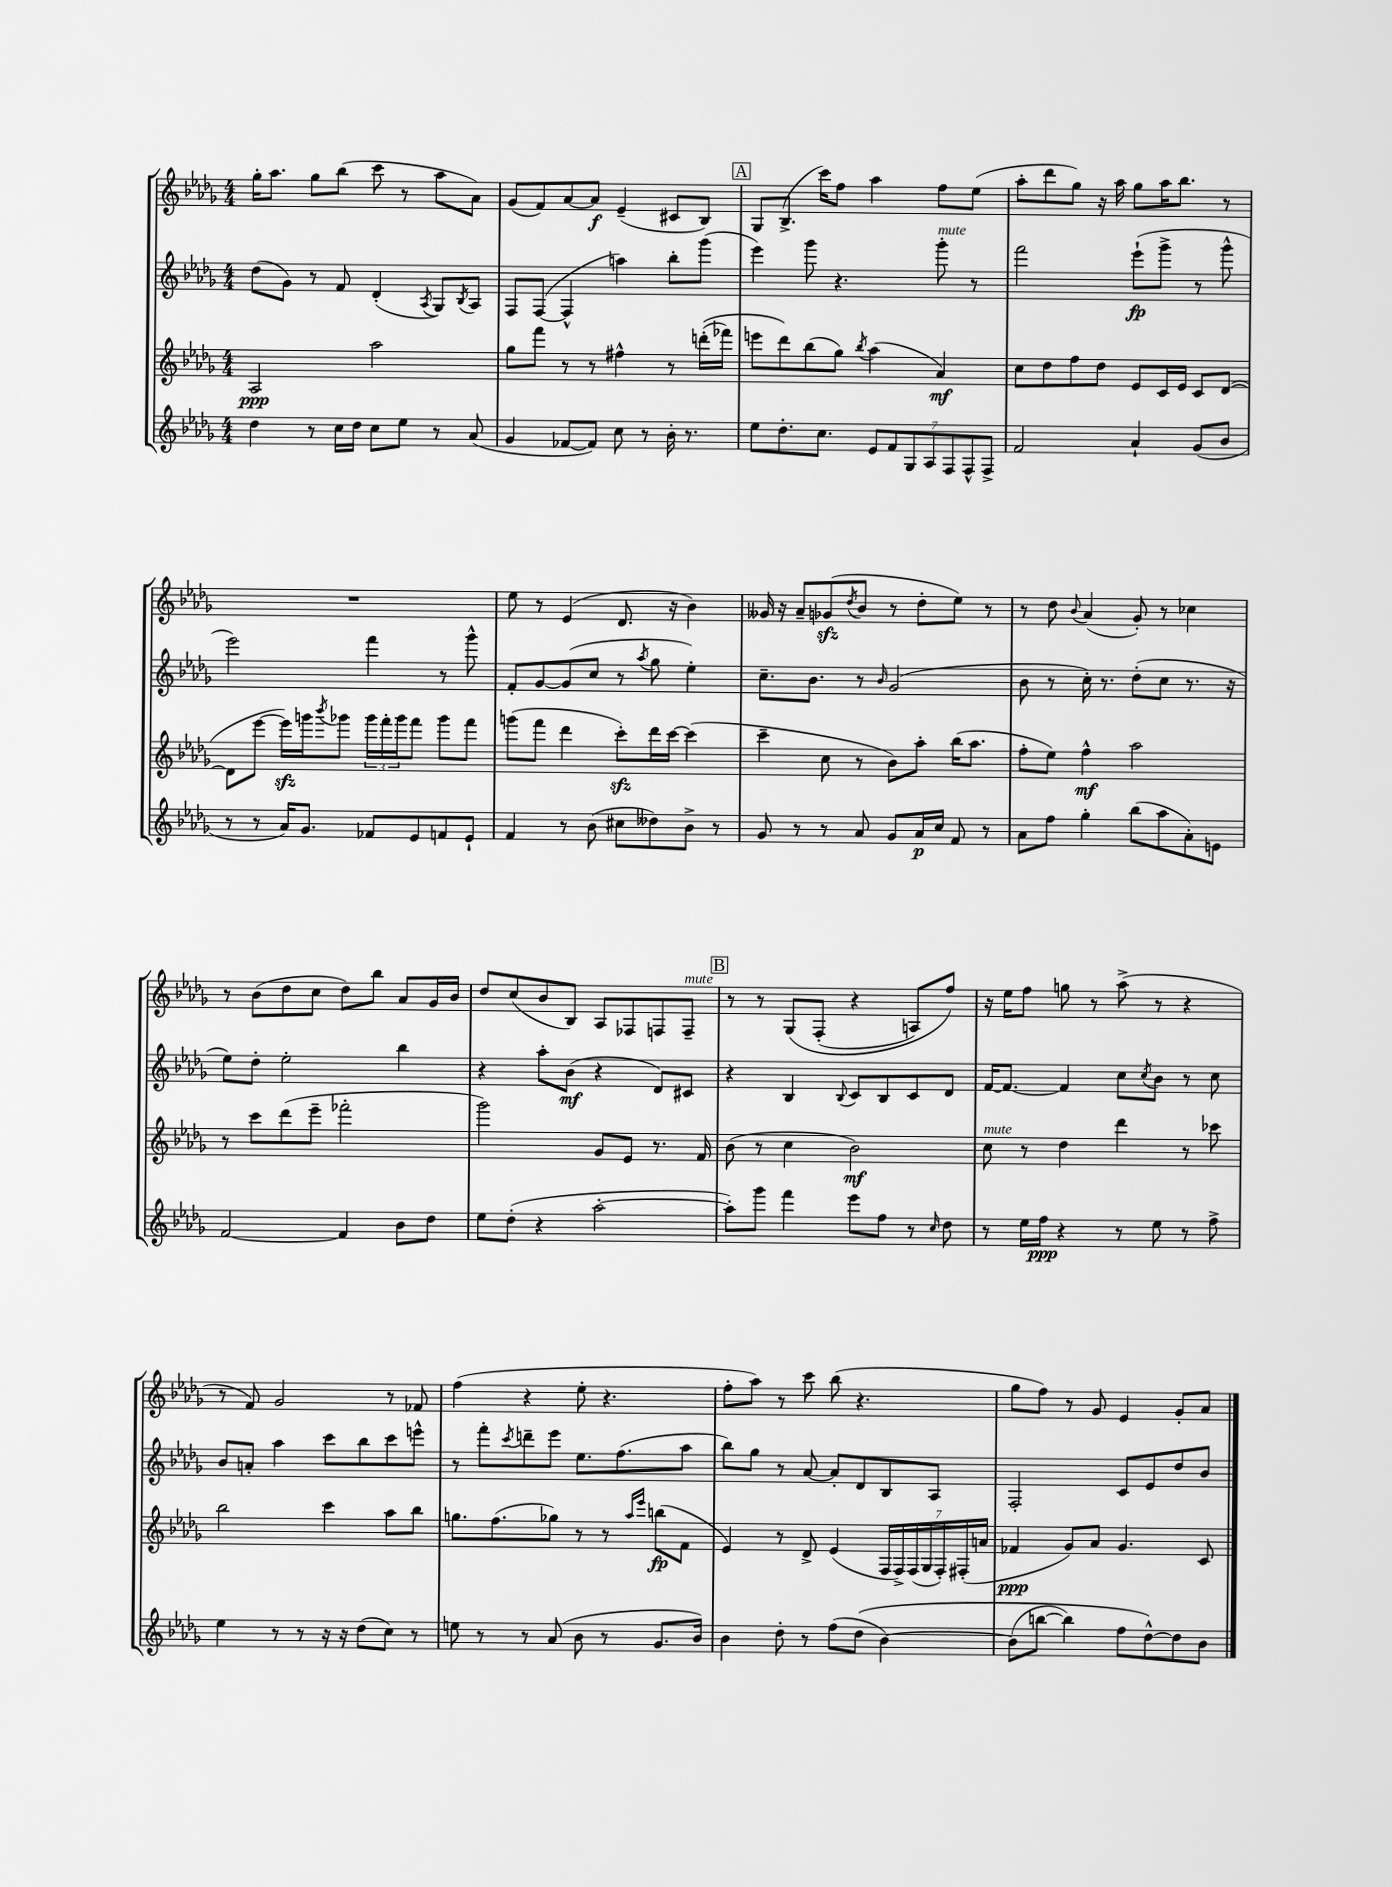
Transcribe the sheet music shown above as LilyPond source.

<<
\new StaffGroup <<
\new Staff = "s0" {
    \clef treble \key des \major \numericTimeSignature \time 4/4
    ges''16-. aes''8. ges''8 bes''8( c'''8 r8 aes''8 aes'8) |
    ges'8( f'8) aes'8~ aes'8\f ees'4--( cis'8 bes8) |
    \mark \markup { \box "A" } ges8 bes8.->( c'''16) f''8 aes''4 f''8 ees''8( |
    aes''8-. des'''8 ges''8) r16 aes''16 ges''8 aes''16 bes''8. r8 |
    R1 |
    ees''8 r8 ees'4( des'8. r16 bes'4) |
    geses'16 r16 aes'8-- ges'8\sfz( \acciaccatura { des''8 } bes'8 r8 des''8-. ees''8) r8 |
    r8 des''8 \appoggiatura { bes'8 } aes'4( ges'8-.) r8 ces''4 |
    r8 bes'8( des''8 c''8 des''8) bes''8 aes'8 ges'16 bes'16 |
    des''8 c''8( bes'8 bes8) aes8 fes8 f8 f8--^\markup { \italic "mute" } |
    \mark \markup { \box "B" } r8 r8 ges8\( f8-.( r4 a8) f''8\) |
    r16 ees''16 f''8 g''8 r8 aes''8->( r8 r4 |
    r8 f'8) ges'2 r8 fes'8 |
    f''4( r4 ees''8-. r4. |
    f''8-. aes''8) r8 c'''8 bes''8( r4. |
    ges''8 f''8) r8 ges'8 ees'4 ges'8-. aes'8 \bar "|." |
}
\new Staff = "s1" {
    \clef treble \key des \major \numericTimeSignature \time 4/4
    des''8( ges'8) r8 f'8 des'4-.( \acciaccatura { aes8 } ges8) \acciaccatura { bes8 } aes8 |
    f8 f8~( f4-^ a''4) bes''8-. ges'''8( |
    \mark \markup { \box "A" } ees'''4) ges'''8 r4. ges'''8-.^\markup { \italic "mute" } r8 |
    f'''2 ees'''8-!\fp( ges'''8-> r8 ges'''8-^ |
    ees'''2) f'''4 r8 ges'''8-^ |
    f'8-. ges'8~ ges'8( c''8 r8 \acciaccatura { aes''8 } ges''8 ees''4-.) |
    c''8.-- bes'8. r8 \grace { bes'16 } ges'2( |
    bes'8 r8 c''16-.) r8. des''8-.( c''8 r8. r16 |
    ees''8) des''8-. ees''2-. bes''4 |
    r4 aes''8-. bes'8\mf( r4 des'8) cis'8 |
    \mark \markup { \box "B" } r4 bes4 \appoggiatura { bes8 } c'8 bes8 c'8 des'8 |
    f'16~ f'8.~ f'4 c''8 \acciaccatura { c''8 } bes'8 r8 c''8 |
    bes'8 a'8-. aes''4 c'''8 bes''8 c'''8 e'''8-^ |
    r8 f'''8-. \acciaccatura { c'''8 } d'''8-- ees'''8 ees''8. f''8.( aes''8 |
    bes''8) ges''8 r8 aes'8~ aes'8-. des'8 bes8 aes8 |
    f2-. c'8 ees'8 des''8 bes'8 \bar "|." |
}
\new Staff = "s2" {
    \clef treble \key des \major \numericTimeSignature \time 4/4
    aes2\ppp aes''2 |
    ges''8 f'''8 r8 r8 fis''4-^ r8 d'''16-.(\( fes'''16) |
    \mark \markup { \box "A" } e'''8 des'''8\) bes''8( ges''8) \acciaccatura { bes''8 } aes''4( aes'4\mf) |
    c''8 des''8 f''8 des''8 ees'8 c'16 ees'16 c'8 des'8~( |
    des'8 ees'''8~ ees'''16\sfz) g'''16 \acciaccatura { bes'''8 } ges'''8 \tuplet 3/2 { ges'''16 f'''16-. ges'''16 } f'''8 ges'''8 f'''8 |
    g'''8( f'''8 des'''4 c'''8-.\sfz) des'''16 c'''16~ c'''4( |
    c'''4-- c''8 r8 bes'8) aes''8-. bes''16( aes''8. |
    f''8-. ees''8) f''4-^\mf aes''2 |
    r8 c'''8 des'''8( ees'''8-- fes'''2-. |
    ges'''2) ges'8 ees'8 r8. f'16 |
    \mark \markup { \box "B" } bes'8( r8 c''4 bes'2\mf) |
    c''8^\markup { \italic "mute" } r8 des''4 des'''4 r8 ces'''8 |
    bes''2 c'''4 aes''8 bes''8 |
    g''8. f''8.( ges''8) r8 r8 \grace { aes''16 ees'''16 } b''8\fp( f'8 |
    ees'4) r8 des'8-> ees'4( \tuplet 7/4 { f16 f16->) f16( ges16 f16-.) fis16-.( a'16 } |
    fes'4\ppp ges'8) aes'8 ges'4. c'8 \bar "|." |
}
\new Staff = "s3" {
    \clef treble \key des \major \numericTimeSignature \time 4/4
    des''4 r8 c''16 des''16 c''8 ees''8 r8 aes'8( |
    ges'4 fes'8~ fes'8) c''8 r8 bes'16-. r8. |
    \mark \markup { \box "A" } ees''8 des''8.-. c''8. \tuplet 7/4 { ees'8 f'8 ges8 aes8 f8 f8-^ f8-> } |
    f'2 aes'4-! ges'8( bes'8 |
    r8 r8 aes'16) ges'8. fes'8 ees'8 f'8 ees'8-! |
    f'4 r8 bes'8( cis''8 deses''8) bes'8-> r8 |
    ges'8 r8 r8 aes'8 ges'8 aes'16\p c''16 f'8 r8 |
    aes'8 f''8 ges''4-. bes''8( aes''8 aes'8-.) e'8 |
    f'2~ f'4 bes'8 des''8 |
    ees''8 des''8-.( r4 aes''2~-. |
    \mark \markup { \box "B" } aes''8-.) ges'''8 f'''4 ees'''8 f''8 r8 \grace { c''16 } des''8 |
    r8 ees''16 f''16\ppp r4 r8 ees''8 r8 f''8-> |
    ees''4 r8 r8 r16 r16 des''8( c''8) r8 |
    e''8 r8 r8 aes'8( bes'8 r8 ges'8. bes'16) |
    bes'4 des''8-. r8 f''8( des''8\( bes'4~) |
    bes'8( b''8~ b''4) f''8 des''8~-^\) des''8 bes'8 \bar "|." |
}
>>
>>
\layout { \context { \Score \remove "Bar_number_engraver" } }
